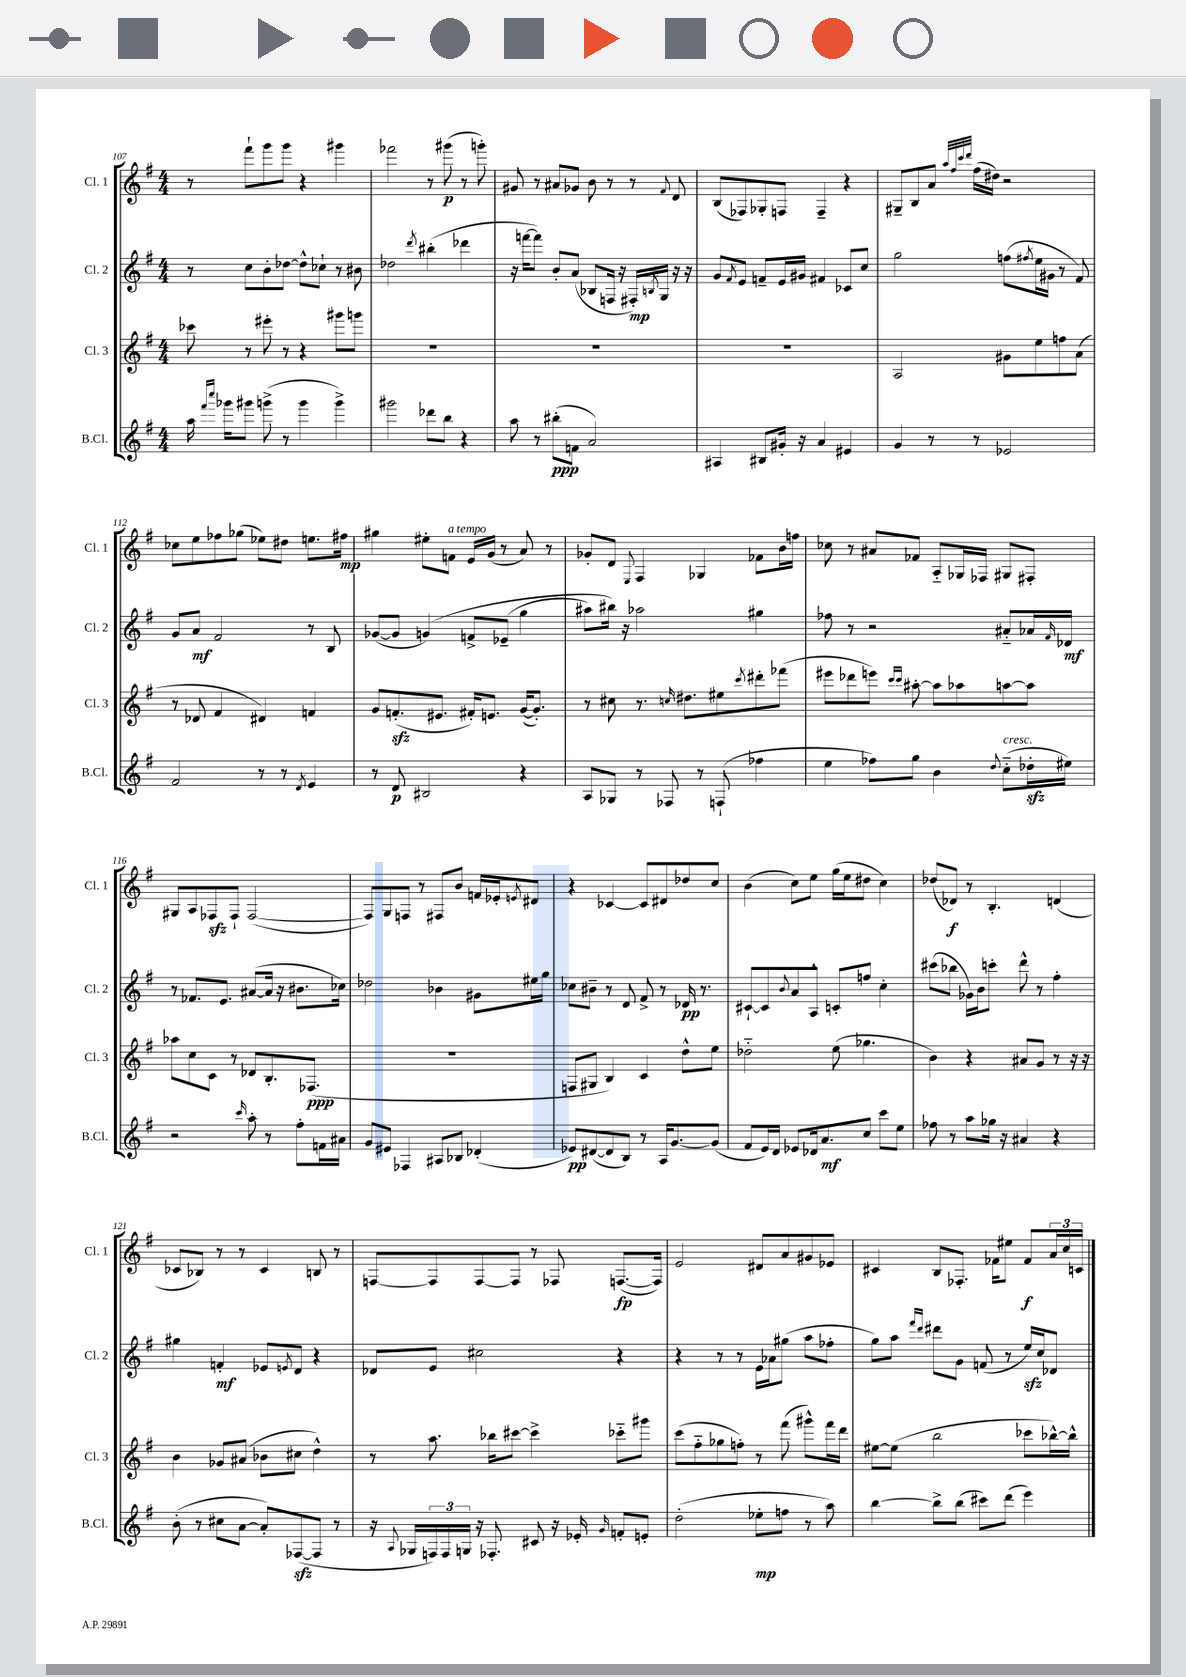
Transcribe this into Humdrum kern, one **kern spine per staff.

**kern	**kern	**kern	**kern
*staff4	*staff3	*staff2	*staff1
*clefG2	*clefG2	*clefG2	*clefG2
*k[f#]	*k[f#]	*k[f#]	*k[f#]
*M4/4	*M4/4	*M4/4	*M4/4
16aa\	8ccc-\	8r	8r
16qqfff#/LL	.	.	.
16qqcccc/JJ	.	.	.
16ggg-\LK	.	.	.
8ggg#\J	8r	8cc\L	8fff#`\L
(8ggg^\	8eee#'\	8b'\	8ggg\
8r	8r	[8dd-\J	8ggg\J
4ggg\	4r	8dd-^^\]L	4r
.	.	8cc-`\J	.
4ggg^\)	8ggg#\L	8r	4ggg#\
.	8ggg\J	8b#\	.
=	=	=	=
2ggg#\	1r	2dd-\	2fff-\
.	.	8qddd/	.
8ddd-\L	.	(4bb#'\	8r
8bb\J	.	.	(8ggg#\
4r	.	4ddd-\	8r
.	.	.	8ggg'\)
=	=	=	=
8aa\	1r	16r	8g#/
.	.	[16fff\LK	.
8r	.	8fff\]J)	8r
(8bb#'\L	.	8b'/L	8a#/L
8f\J	.	(8a/J	8g-/J
2a/)	.	8B-/L	8b\
.	.	16F/Jk	8r
.	.	16r	.
.	.	16F#'/LL)	8r
.	.	8qB/	.
.	.	16G/JJ	.
.	.	.	8qqf#/
.	.	16r	8d/
.	.	16r	.
=	=	=	=
4A#/	1r	8g/L	(8B/L
.	.	8qf#/	.
.	.	8e/J	8F-/)
8B#/L	.	8f~/L	8G-'/
16g#'/Jk	.	16e/L	8F/J
16r	.	16g#/JJ	.
4a/	.	4f#/	4F~/
4e#/	.	8c-/L	4r
.	.	8cc/J	.
=	=	=	=
4g/	2A/	2gg\	8G#~/L
.	.	.	8B/
8r	.	.	8a/J
.	.	.	32qqaa/LLL
.	.	.	32qqff#/
.	.	.	32qqccc/
.	.	.	32qqddd/JJJ
8r	.	.	(16ff#\LL
.	.	.	16dd#\JJ)
2e-/	8g#\L	(8ff\L	2r
.	.	8qff#/	.
.	8ee\	16ee\L	.
.	.	16g#\JJ	.
.	8ff\	8r	.
.	(8a\J	8f#/)	.
=	=	=	=
2f#/	8r	8g/L	8cc-\L
.	8d-/	8a/J	8ee\
.	4f#/	2f#/	8ff-\
.	.	.	(8gg-\J
8r	4d#/)	.	8ee-\L)
8r	.	.	8dd#\J
8qd/	.	.	.
4e/	4f/	8r	8.ee\L
.	.	8B/	.
.	.	.	16ff#\Jk
=	=	=	=
8r	8g/L	([8g-/L	4gg#\
8d/	(8.f'/	8g-/]J	.
2B#/	.	&(4g/)	8ee#'\L
.	8.e#/J	.	.
.	.	.	8f\J
.	16f#'/LK)	8f^/L	16e/LL
.	8.e/J	.	(16g/JJ
.	.	(8e-~/J	8r
4r	([16g/LK	4gg\	8a/)
.	8.g'/]J)	.	.
.	.	.	8r
=	=	=	=
8A/L	8r	8aa#\L)	8g-'/L
8G-/J	8cc#\	16bb#\Jk&)	8d/J
.	.	16r	.
.	.	.	8qqE/
8r	8.r	2aa-\	4F#/
8F-/	.	.	.
.	16qqcc/	.	.
.	8.dd#\L	.	.
8r	.	.	4G-/
(8F`/	8ee#\	.	.
.	8qccc/	.	.
4ff-\	8ddd#'\	4gg#\	8f-\L
.	(8fff-\J	.	16b\L
.	.	.	16ff\JJ
=	=	=	=
4ee\	8eee#\L	8ff-\	8cc-\
.	8ddd-\	8r	8r
8ff-\L)	8eee\J)	2r	8a#/L
.	16qqccc/LL	.	.
.	16qqccc/JJ	.	.
8gg\J	[8aa#'\	.	8f-/J
4b\	8aa#\]L	.	8A'~/L
.	8aa-\	.	16G-/L
.	.	.	16F-/JJ
8qqdd/	.	.	.
(8cc'~\L	[8aa\	8a#'~/L	8G#/L
16dd-'\L	8aa\]J	16a-/L	8F#'/J
.	.	16qqf#/	.
16ee#\JJ)	.	16d-/JJ	.
=	=	=	=
2r	8aa-\L	8r	8G#/L
.	8cc\	8.f-/L	8A/
.	8c\J	.	8F-/
.	.	8.e/J	.
.	8r	.	8F-`/J
16qqccc/	.	.	.
8aa'\	8d-/L	([8a#/L	([2F-/
8r	8.B'/	16a#/]Jk	.
.	.	16r	.
8ff#'\L	.	8.b#\L	.
.	(8.F-/J	.	.
16f\L	.	.	.
16a#\JJ	.	16cc-\Jk)	.
=	=	=	=
8g/L	1r	2dd-\	8F-/]L)
8e#/J	.	.	8G/
4F-/	.	.	8F/J
.	.	.	8r
8A#/L	.	4b-\	8F#/L
8B-/J	.	.	8b/J
(4d-'/	.	8g#\L	16f/LL
.	.	.	16e-'/J
.	.	.	8qe/
.	.	16ee#\L	8d#/J
.	.	16gg\JJ	.
=	=	=	=
8e-/L)	8F/L	8cc-\L	4r
([8d#/	8G#/J	8b#~\J	.
8d#/]	4B/)	8r	[4c-/
8B/J)	.	8d/	.
8r	4c/	8f#^/	8c-/]L
16A/LK	.	8r	8d#/
[8.g/	.	.	.
.	8dd^^\L	16d-/	8dd-/
.	.	8.r	.
(8g/]J	8ee\J	.	8cc/J
=	=	=	=
8f#/L	2dd-'~\	[8c#`/L	(4b\
16e/L)	.	8c#/]	.
16d/JJ	.	.	.
.	.	8qqb/	.
8e-/L	.	8a/	8cc\L)
16d-/k	.	8A^^/J	8ee\J
8.a/	.	.	.
.	(8ee\	8c'/L	(16gg\LL
.	.	.	16ee\J
8cc/J	4.gg-\	8ff/J	8dd#\J
8ccc\L	.	4cc'\	4cc\)
8ee\J	.	.	.
=	=	=	=
8ff-\	4b\)	(8ccc#\L	(8dd-/L
8r	.	8bb-\J	8d-/J)
8aa\L	4r	16g-\LL)	8r
.	.	16b\J	.
16gg-\Jk	.	8ccc'\J	4.B'/
16r	.	.	.
4a#/	8a#/L	8ddd^^\	.
.	8g/J	8r	.
4r	8r	4ff#'\	(4d/
.	16r	.	.
.	16r	.	.
=	=	=	=
(8b'\	4b\	4gg#\	8c-/L
8r	.	.	8B-/J)
8cc#\L	8g-/L	4f'/	8r
[8a\J	(8a#/J	.	8r
8a'/]L)	8b-\L	8e-/L	4c-/
.	.	8qe/	.
([8F-/	8cc#\J	8d/J	.
8F-/]J	4dd^^\)	4r	8B/
8r	.	.	8r
=	=	=	=
16r	8r	8d-/L	[8F/L
8qqA/	.	.	.
16G-/LL	.	.	.
24F/)	8.aa\	8e/J	8F/]
24F/	.	.	.
24G/JJ	.	.	.
16r	.	2cc#\	[8F/
8.F-'/	16bb-\LK	.	.
.	[8ccc#\J	.	8F/]J
8c#/	4ccc#^\]	.	8r
16r	.	.	8F-/
16e-'/	.	.	.
16qqg/	.	.	.
8f'/L	8ccc-'~\L	4r	([8.F/L
8e'/J	8ggg#\J	.	.
.	.	.	16F/]Jk)
=	=	=	=
(2dd'\	(8ccc\L	4r	2e/
.	8ff#'~\	.	.
.	8gg-\	8r	.
.	8ff'\J)	8r	.
8ee-'\L	8r	16e\LL	8d#/L
.	.	16a-\J	.
8ff\J	(8fff#\	(8gg#\J	8a/
8r	8ggg#^^\L)	8aa\L	8g#/
8aa\)	16fff#\L	8ff-'\J	8e-/J
.	16ddd\JJ	.	.
=	=	=	=
[4bb\	[8ee#\L	8gg\L)	4c#/
.	(8ee#\]J	8aa\J	.
.	.	16qqfff#/LL	.
.	.	16qqddd/JJ	.
8bb^\]L	2bb\	8ddd#\L	8B/L
(8bb\J	.	8g\J	8.F-'/J
8ccc#\L)	.	(8f/	.
.	.	.	16f-\LK
(8ddd\J	.	8r	8ee#\J
4eee\)	8ccc-\L	16ee/LL)	8f-/L
.	.	16cc/J	.
.	[16bb-^^\L)	8d-/J	24a/L
.	.	.	24cc/
.	16bb-^^\]JJ	.	.
.	.	.	24c/JJ
==	==	==	==
*-	*-	*-	*-
